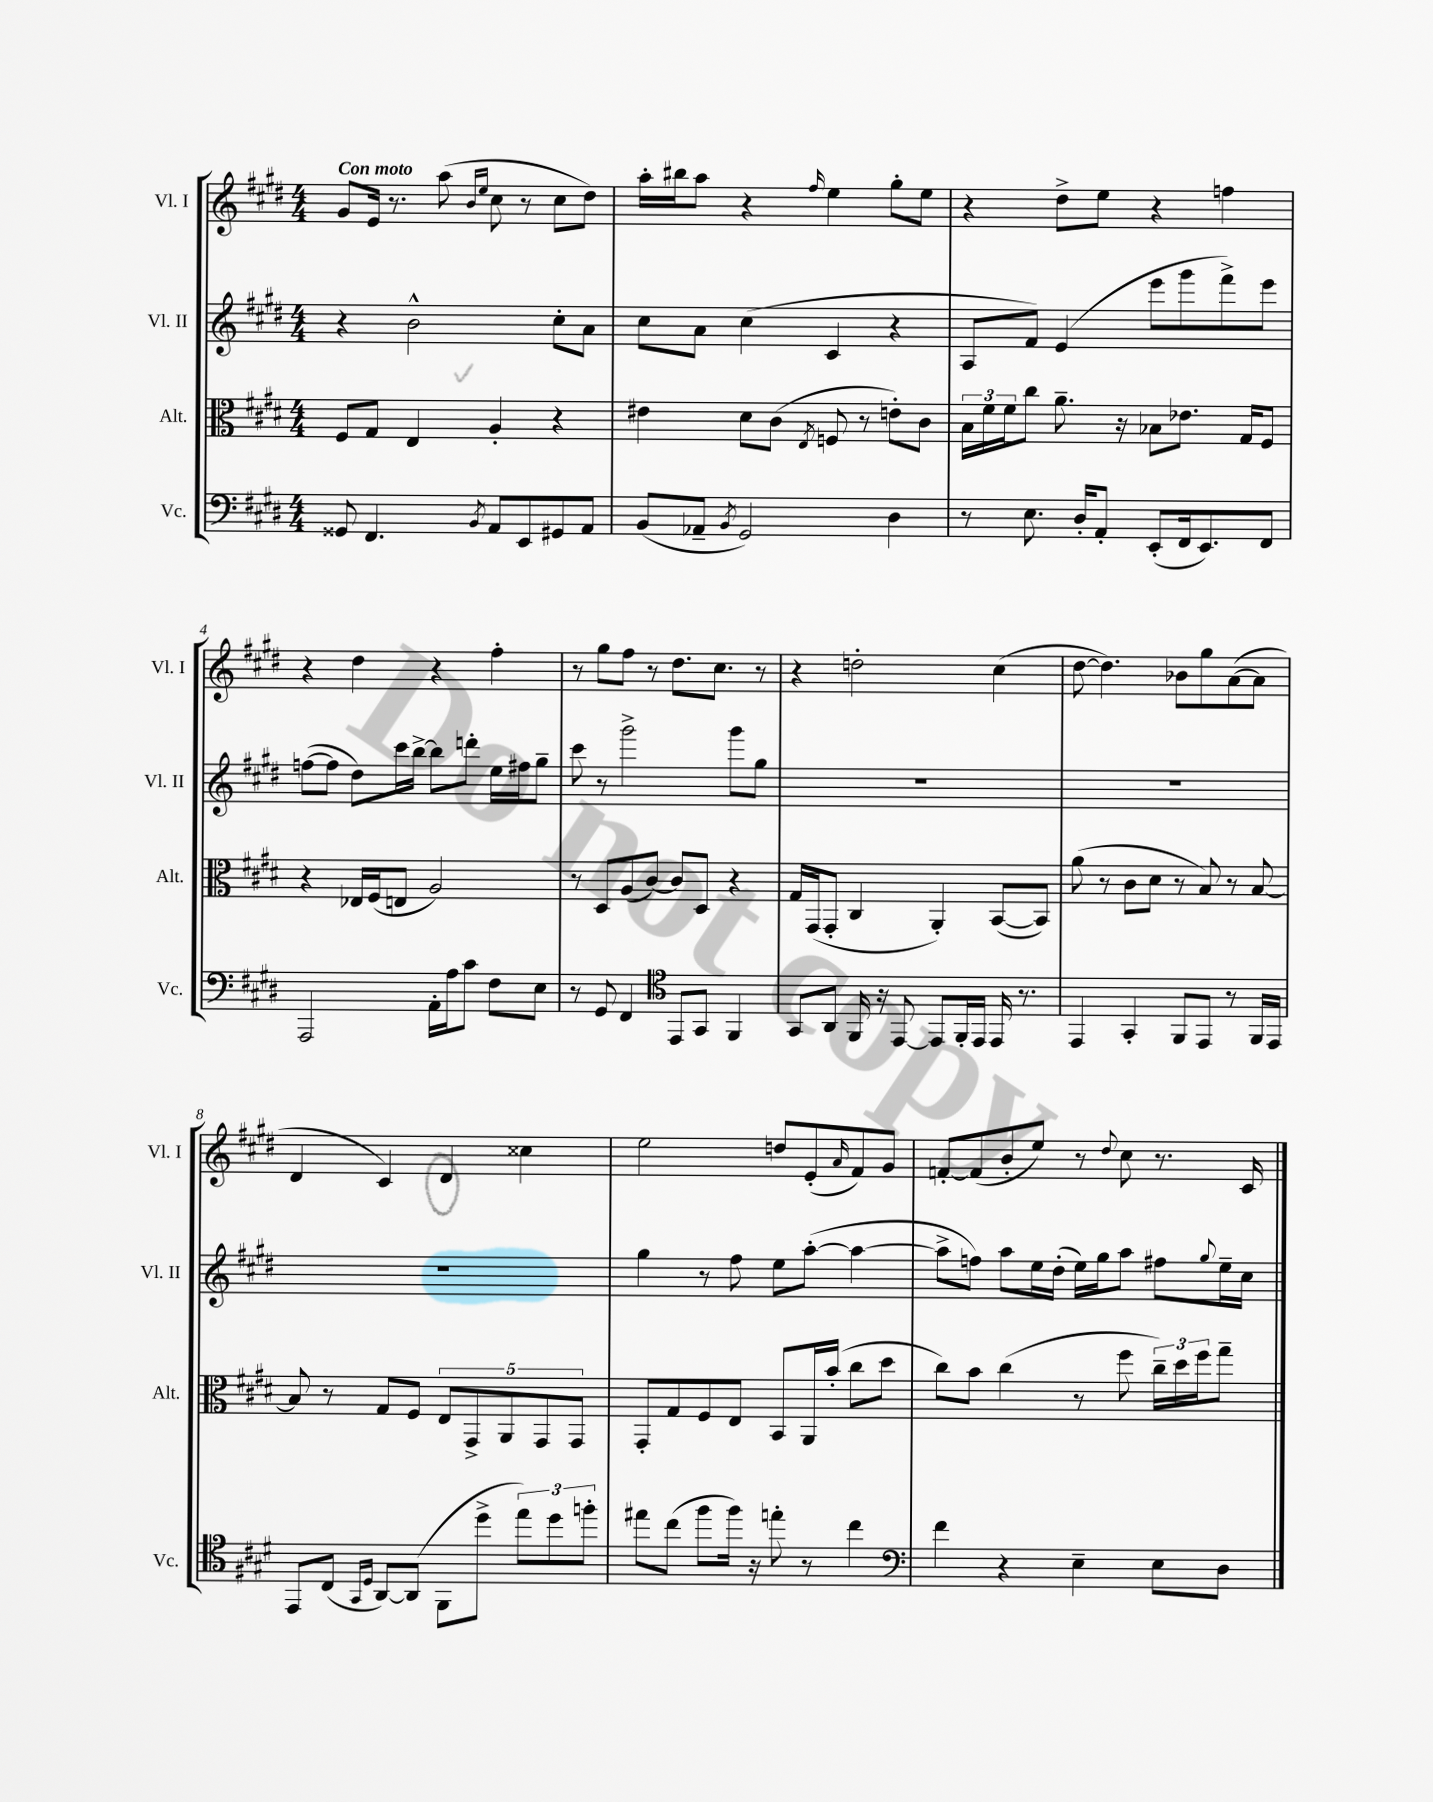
<<
\new StaffGroup <<
\new Staff = "s0" \with { instrumentName = "Vl. I" shortInstrumentName = "Vl. I" } {
    \clef treble \key e \major \numericTimeSignature \time 4/4 \tempo "Con moto"
    gis'8 e'16 r8. a''8( \grace { b'16 e''16 } cis''8 r8 cis''8 dis''8) |
    a''16-. bis''16 a''8 r4 \grace { fis''16 } e''4 gis''8-. e''8 |
    r4 dis''8-> e''8 r4 f''4 |
    r4 dis''4 r4 fis''4-. |
    r8 gis''8 fis''8 r8 dis''8. cis''8. r8 |
    r4 d''2-. cis''4( |
    dis''8~ dis''4.) bes'8 gis''8 a'8~( a'8 |
    dis'4 cis'4) dis'4 cisis''4 |
    e''2 d''8 e'8-.( \grace { a'16 } fis'8) gis'8 |
    f'8~-. f'8( b'8-. e''8) r8 \appoggiatura { dis''8 } cis''8 r8. cis'16 \bar "|." |
}
\new Staff = "s1" \with { instrumentName = "Vl. II" shortInstrumentName = "Vl. II" } {
    \clef treble \key e \major \numericTimeSignature \time 4/4
    r4 b'2-^ cis''8-. a'8 |
    cis''8 a'8 cis''4( cis'4 r4 |
    a8 fis'8) e'4( e'''8 gis'''8 fis'''8->) e'''8 |
    f''8~( f''8 dis''8) cis'''16 b''16~-> b''8 d'''8-. e''16 fis''16 gis''8-- |
    cis'''8 r8 gis'''2-> gis'''8 gis''8 |
    R1 |
    R1 |
    R1 |
    gis''4 r8 fis''8 e''8 a''8~-.( a''4~ |
    a''8-> f''8) a''8 e''16 dis''16-.( e''16) gis''16 a''8 fis''8 \appoggiatura { gis''8 } e''16-- cis''16 \bar "|." |
}
\new Staff = "s2" \with { instrumentName = "Alt." shortInstrumentName = "Alt." } {
    \clef alto \key e \major \numericTimeSignature \time 4/4
    fis8 gis8 e4 a4-. r4 |
    eis'4 dis'8 cis'8( \acciaccatura { e8 } f8 r8 e'8-.) cis'8 |
    \tuplet 3/2 { b16 fis'16 fis'16 } cis''8 a'8.-- r16 bes8 ees'8. gis16 fis8 |
    r4 ees16 fis16( e8 a2) |
    r8 dis8 a8( cis'8~) cis'8 dis8 r4 |
    gis16 gis,16( gis,8-. cis4 a,4-.) b,8~( b,8) |
    a'8( r8 cis'8 dis'8 r8 b8) r8 b8~ |
    b8 r8 gis8 fis8 \tuplet 5/4 { e8 gis,8-> a,8 gis,8 gis,8 } |
    gis,8-. gis8 fis8 e8 b,8 a,16 b'16-.( cis''8 dis''8 |
    cis''8) b'8 cis''4( r8 fis''8 \tuplet 3/2 { cis''16--) dis''16 fis''16 } gis''8-- \bar "|." |
}
\new Staff = "s3" \with { instrumentName = "Vc." shortInstrumentName = "Vc." } {
    \clef bass \key e \major \numericTimeSignature \time 4/4
    gisis,8 fis,4. \acciaccatura { b,8 } a,8 e,8 gis,8 a,8 |
    b,8( aes,8-- \acciaccatura { b,8 } gis,2) dis4 |
    r8 e8. dis16-. a,8-. e,8-.( fis,16 e,8.) fis,8 |
    a,,2 a,16-. a16 cis'8 fis8 e8 |
    r8 gis,8 fis,4 \clef tenor e,8 gis,8 fis,4 |
    gis,8 a,8 fis,16 r16 e,8~ e,8 fis,16-. e,16 e,16 r8. |
    e,4 gis,4-. fis,8 e,8 r8 fis,16 e,16 |
    e,8 cis8( \grace { gis,16 dis16 } a,8~) a,8( fis,8 dis''8-> \tuplet 3/2 { e''8) dis''8 f''8-. } |
    eis''8 cis''8( fis''8 fis''16) r16 e''8-. r8 cis''4 |
    \clef bass fis'4 r4 e4-- e8 dis8 \bar "|." |
}
>>
>>
